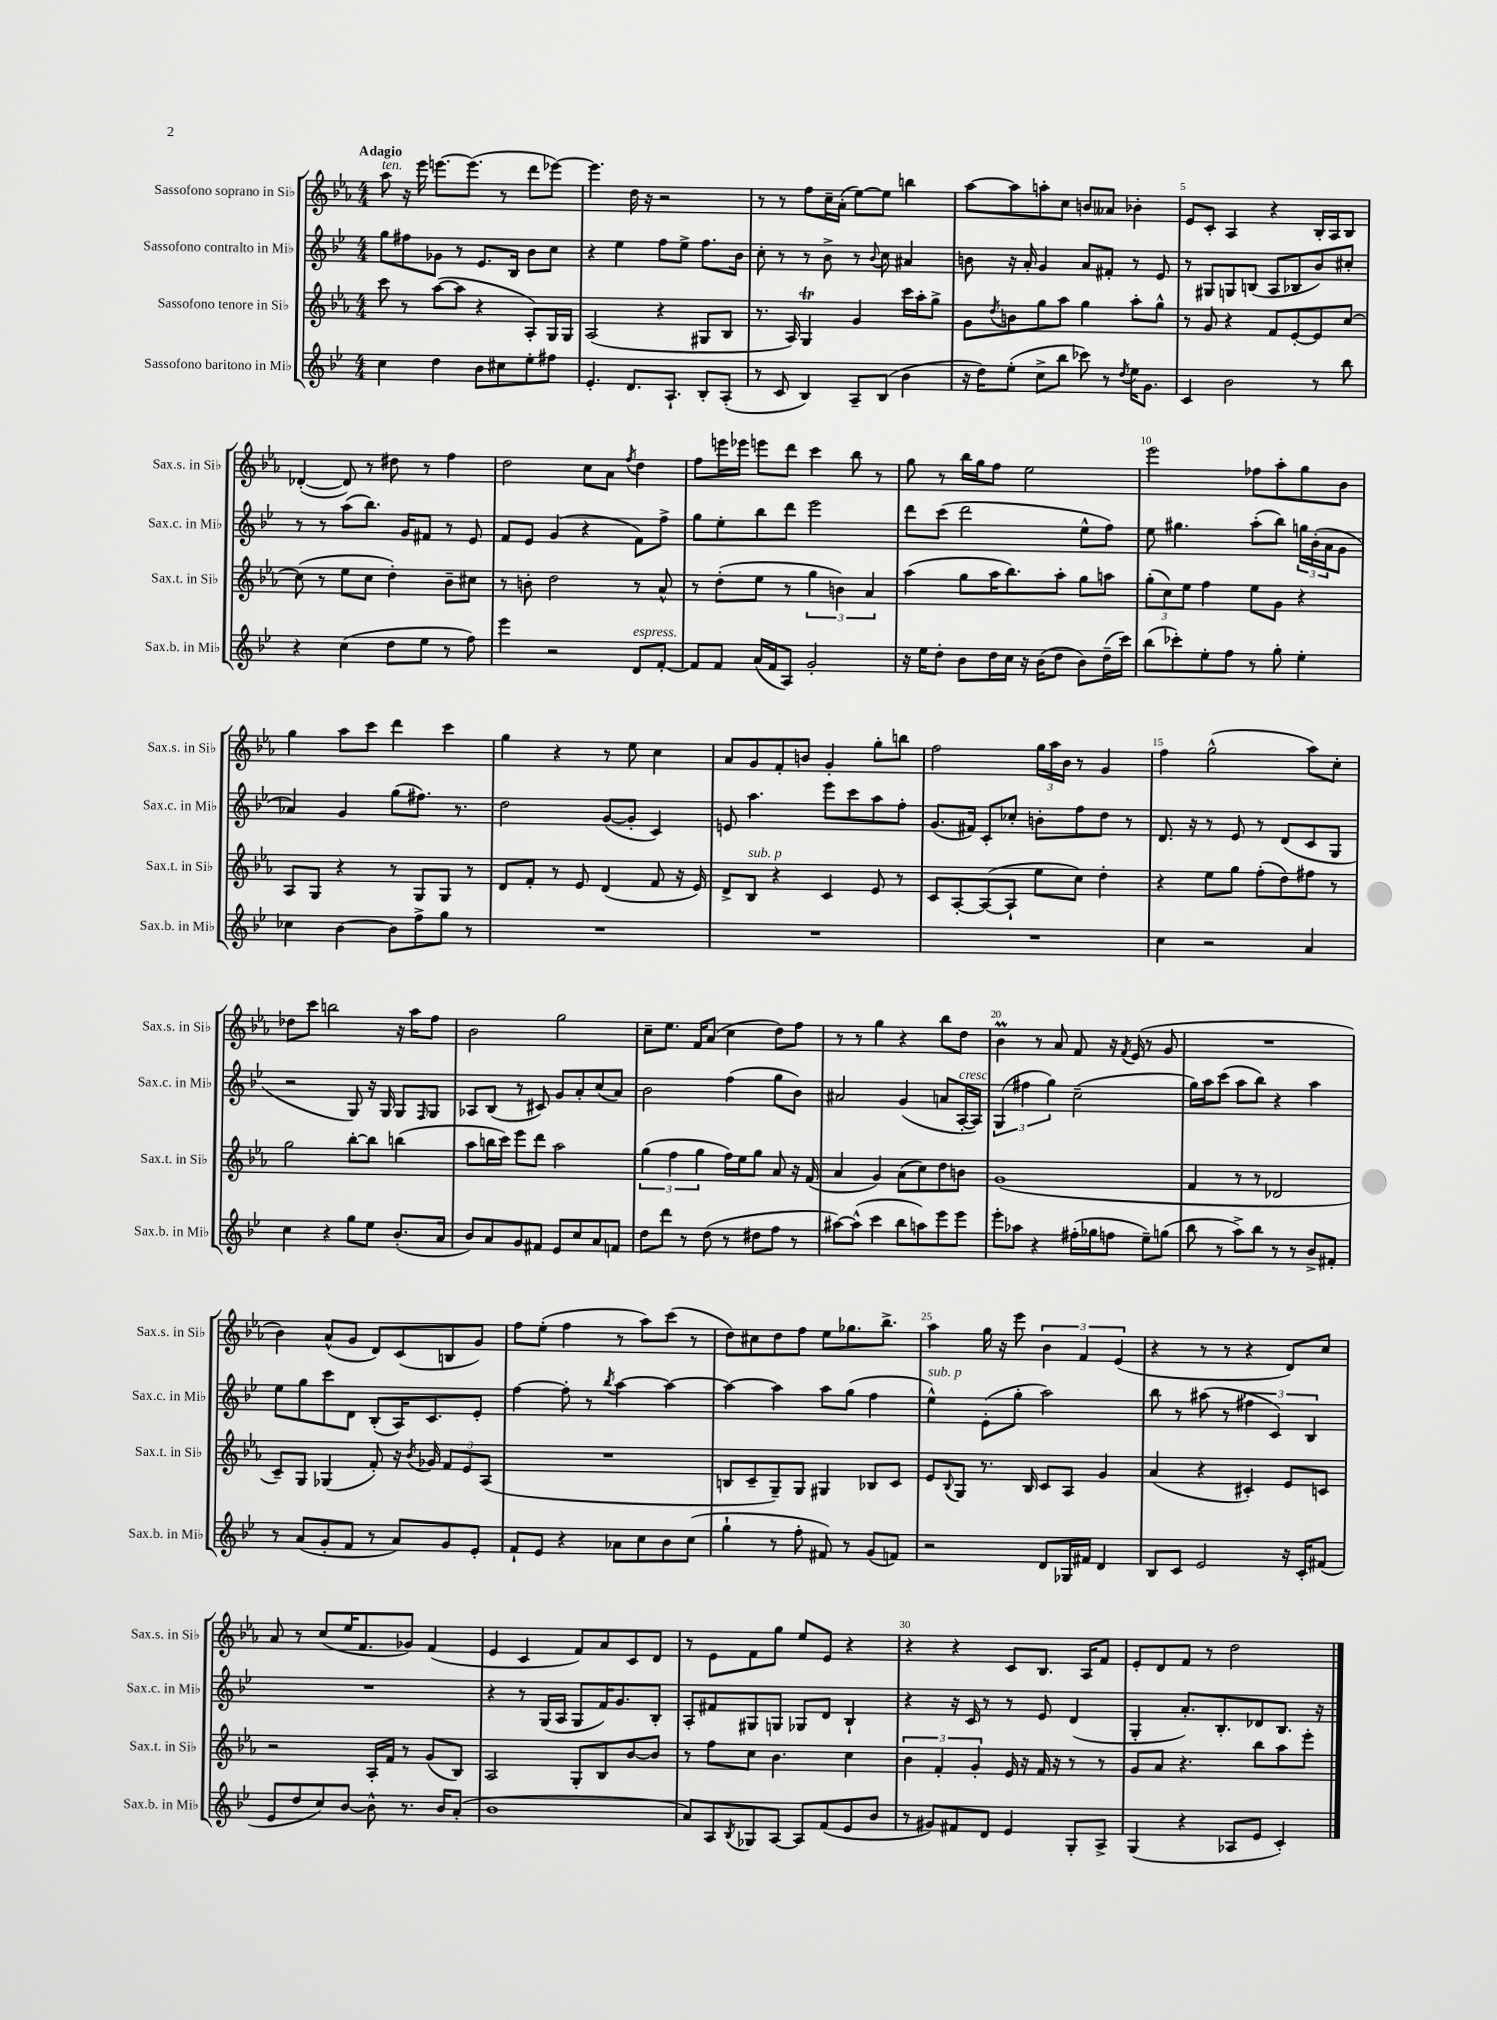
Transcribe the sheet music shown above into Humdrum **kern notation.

**kern	**kern	**kern	**kern
*staff4	*staff3	*staff2	*staff1
*clefG2	*clefG2	*clefG2	*clefG2
*k[b-e-]	*k[b-e-a-]	*k[b-e-]	*k[b-e-a-]
*M4/4	*M4/4	*M4/4	*M4/4
4cc	8ccc	8gg	8aa-
.	8r	8ff#	16r
.	.	.	16eee-
4dd	([8aa-	8g-	[8.eee
.	8aa-]	8r	.
.	.	.	(8.eee]
8b-	4r	8.e-	.
8cc#	.	.	8r
.	.	16B-	.
8ee-'	8A-')	8b-	8ddd
8ff#	16G	8cc	[8eee-)
.	16G	.	.
=	=	=	=
4.e-'	(2A-	4r	4.eee-]
.	.	4ee-	.
8.d	.	.	16dd
.	.	.	16r
.	4r	8ff	2r
8.A`	.	.	.
.	.	8ee-^	.
8B-'	8G#	8.ff	.
(8A'	8B-	.	.
.	.	16b-	.
=	=	=	=
8r	8.r	8cc'	8r
8c	.	8r	8r
.	16A-)	.	.
4B-)	4G	8r	8ff
.	.	8b-^	16cc~
.	.	.	(16a-'
8A~	4g	8r	[8ee-)
.	.	8qqb-	.
(8B-	.	8cc	8ee-]
4b-	16ccc	4a#	4bb
.	16aa-'	.	.
.	8gg^	.	.
=	=	=	=
16r	8g	8b	[8aa-
16dd)	.	.	.
.	8qdd	.	.
(8ee-'	8b	16r	8aa-]
.	.	16a'	.
8cc^	8gg	4g	8aa'
8bb-	8aa-	.	8cc
8ccc-)	4gg	8a	8b
8r	.	8f#'	8a--
8qdd	.	.	.
16ee-	8aa-'	8r	4b-'
8.g	.	.	.
.	8gg^^	8e-	.
=	=	=	=
4c	8r	8r	8e-
.	8g	8G#	8c'
2b-	4r	8G	4A-
.	.	(8B	.
.	8f	8A	4r
.	[8e-'	8B-	.
8r	8e-]	8b-)	16B-'
.	.	.	16A-
8bb-	[8cc	8cc#'	8B-
=	=	=	=
4r	(8cc]	8r	([4d-'
.	8r	8r	.
(4cc	8ee-	(8aa	8d-])
.	8cc	8.bb-)	8r
8dd	4dd')	.	8dd#
.	.	16g	.
8ee-	.	8f#	8r
8r	8b-~	8r	4ff
8ff)	8cc#	8e-	.
=	=	=	=
4eee-	8r	8f	2dd
.	8b'	8e-	.
2r	2dd	(4g	.
.	.	4r	8cc
.	.	.	8a-
.	.	.	8qff
8d	8r	8f)	4dd
[8f'	8a-^^	8ff^	.
=	=	=	=
8f]	8r	8gg	8ff
8f	(8dd'	8ee-'	16eee
.	.	.	16eee-
(16a	8ee-	8bb-	8eee
16f	.	.	.
8A)	8r	8ddd	8ddd
2g'	6gg	2eee-	4ccc
.	6b)	.	.
.	.	.	8bb-
.	6a-	.	.
.	.	.	8r
=	=	=	=
16r	(4aa-	8ddd	8gg
16ee-	.	.	.
8dd'	.	(8ccc	8r
8b-	8gg	2ddd	16bb-
.	.	.	16gg
16dd	16aa-	.	8ff
16cc	8.bb-)	.	.
16r	.	.	2ee-
(16b-	.	.	.
8dd	8aa-'	.	.
8b-)	8gg	8ee-^^	.
(16dd~	8aa	8ff)	.
16ccc)	.	.	.
=	=	=	=
(8bb-	(12gg'	8ee-	2eee-
.	12cc)	.	.
8ccc-')	.	4.gg#	.
.	12ee-	.	.
8ee-'	4ff	.	.
8ff	.	.	.
8r	8ee-	(8aa'	8ff-
8gg'	8g	8bb-)	8aa-'
4ee-'	4r	24gg	8gg
.	.	(24b-'	.
.	.	24a	.
.	.	8g	8b-
=	=	=	=
4cc-	8A-	4a-)	4gg
.	8G	.	.
[4b-	4r	4g	8aa-
.	.	.	8ccc
8b-]	8r	(8gg	4ddd
8ff^	8G	8.ff#)	.
8gg	8G	.	4ccc
.	.	8.r	.
8r	8r	.	.
=	=	=	=
1r	8d	2dd	4gg
.	8f'	.	.
.	8r	.	4r
.	8e-	.	.
.	(4d	([8g	8r
.	.	8g']	8ee-
.	8f	4c)	4cc
.	16r	.	.
.	16e-)	.	.
=	=	=	=
1r	8d^	8e	8a-
.	8B-	4.aa	8g
.	4r	.	8f'
.	.	.	8b
.	4c	8eee-	4g'
.	.	8ccc	.
.	8e-	8aa	8gg'
.	8r	8ff'	8bb
=	=	=	=
1r	8c	(8.g	2ff
.	[8A-'	.	.
.	.	16f#)	.
.	(8A-_	8c'	.
.	8A-`]	8cc-'	.
.	8ee-	8b'	24gg
.	.	.	24aa-
.	.	.	24b-
.	8cc)	8ff	8r
.	4dd'	8dd	4g
.	.	8r	.
=	=	=	=
4cc	4r	8.d	4ff
.	.	16r	.
2r	8ee-	8r	(2gg^^
.	8gg	8e-	.
.	(8ff'	8r	.
.	8dd)	(8d	.
4a	8ff#	8c	8aa-)
.	8r	8G	8cc'
=	=	=	=
4cc	2gg	2r	8dd-
.	.	.	8ccc
4r	.	.	2bb
8gg	[8bb-'	8G)	.
8ee-	8bb-]	16r	.
.	.	16G	.
(8.b-'	(4bb	8G	16r
.	.	.	16aa-
.	.	16qqF	.
.	.	8G	8ff
16a	.	.	.
=	=	=	=
8b-)	8aa-	8A-	2b-
8a	16bb	(8B-	.
.	16ccc)	.	.
8g	8eee-	8r	.
8f#	8ddd	8c#)	.
8e-	2aa-	8g	2gg
8cc	.	8a'	.
8a	.	(8cc	.
8f	.	8a)	.
=	=	=	=
8dd	(6gg	2b-	8cc~
8ddd	.	.	8.ee-
.	6ff	.	.
8r	.	.	.
.	.	.	16f
.	6gg	.	.
(8dd	.	.	(8a-
8r	16ff)	(4ff	4cc
.	16ee-	.	.
8dd#	8gg	.	.
8ff	8a-	8gg	8dd)
8r	16r	8b-)	8ff
.	(16f	.	.
=	=	=	=
[8aa#)	4a-	2a#	8r
(8aa#^^]	.	.	8r
4ccc	4g)	.	4gg
8bb-	(8a-	(4g	4r
8aa)	8cc)	.	.
8eee-	8dd	8a	8bb-
8eee-	8b	[16A'	8dd
.	.	16A])	.
=	=	=	=
8eee-'	(1g	(6G	4b-
8aa-	.	.	.
.	.	6ff#	.
4r	.	.	8r
.	.	6gg)	.
.	.	.	8a-
(16ff#'	.	(2cc~	8f
16gg-	.	.	.
8ff	.	.	16r
.	.	.	8qf
.	.	.	(16e-
8ee-~)	.	.	8r
(8gg	.	.	8g
=	=	=	=
8bb-	4f	16gg)	1r
.	.	16aa	.
8r	.	(8ccc	.
8aa^)	8r	8aa	.
8bb-	8r	8bb-)	.
8r	2d-	4r	.
8r	.	.	.
8b-^	.	4aa	.
8f#'	.	.	.
=	=	=	=
8r	8c~)	8ee-	4b-)
(8a	8G	8gg	.
8g'	(4G-	8ccc	(8a-^^
8f	.	8d	8g
8r	8f')	(8B-'	8d)
8a)	16r	16A)	(8c
.	8qb-	.	.
.	16g-	8.c	.
8g	12f	.	8B
.	12e-	.	.
8e-'	.	8e-'	8g)
.	(12A-	.	.
=	=	=	=
8f`	1r	[4ff	8ff
8e-	.	.	(8ee-'
4r	.	8ff']	4ff
.	.	8r	.
.	.	8qbb-	.
8a-	.	[4aa	8r
8cc	.	.	8aa-)
8b-	.	4aa_	(8ccc
(8cc	.	.	8r
=	=	=	=
4gg`	8B	4aa_	8dd)
.	8c~	.	8cc#
8r	8G~)	4aa]	8dd
8ff'	8G	.	8ff
8f#)	4G#	8aa	8ee-
8r	.	(8gg	8.gg-
(8g	8B-	4ff	.
.	.	.	8.bb-^
8f)	8c	.	.
=	=	=	=
2r	8e-	4ee-^^)	4aa-
.	8qqB-	.	.
.	8G	.	.
.	8.r	(8e-'	16gg
.	.	.	16r
.	.	8gg'	8eee-
.	16B-	.	.
8d	8c	2aa)	6b-
16G-	8A-	.	.
.	.	.	6f
16f#	.	.	.
4d	4g	.	.
.	.	.	(6e-
=	=	=	=
8B-	(4a-	8bb-	4r
8c	.	8r	.
2e-	4r	(8aa#	8r
.	.	8r	8r
.	4c#')	6ff#	4r
.	.	6c)	.
16r	8e-	.	8d)
16c'	.	.	.
.	.	6B-	.
(8f#	8c	.	8cc
=	=	=	=
8e-	2r	1r	8a-
8dd	.	.	8r
8cc)	.	.	(8cc
[8b-	.	.	16ee-
.	.	.	8.f
8b-^^]	16A-'	.	.
.	16f	.	.
8.r	8r	.	8g-)
.	(8g	.	(4f
16b-	.	.	.
(8a'	8B-)	.	.
=	=	=	=
1b-	2A-	4r	4e-
.	.	8r	4c
.	.	(16G	.
.	.	16A	.
.	8G'	8G	8f)
.	8B-	16f)	8a-
.	.	8.g	.
.	[8b-	.	8c
.	8b-]	8B-'	8d
=	=	=	=
8a)	8r	8A'	8r
8A	8ff	8f#	8e-
8qB-	.	.	.
8G-	8cc	8G#	8f
[8A	4.b-	8G	8gg
8A]	.	8G-	8ee-
(8f	.	8d	8e-
8e-	4cc	4B-`	4r
8b-	.	.	.
=	=	=	=
8r	6b-	4r	4r
8g#)	.	.	.
.	6f'	.	.
8f#	.	16r	4r
.	.	16c	.
.	6g'	.	.
8d	.	8r	.
4e-	16e-	8r	8c
.	16r	.	.
.	16f	8e-	8.B-
.	16r	.	.
8G'	8r	(4d	.
.	.	.	16A-
8A^	8r	.	8f
=	=	=	=
(4G	8g	4G'	8e-'
.	8a-	.	8d
4r	4.r	8.a')	8f
.	.	.	8r
.	.	8.B-'	.
8A-	.	.	2dd
8e-	8bb-	8d-	.
4c')	8aa-	8.B-	.
.	8eee-'	.	.
.	.	16r	.
==	==	==	==
*-	*-	*-	*-
